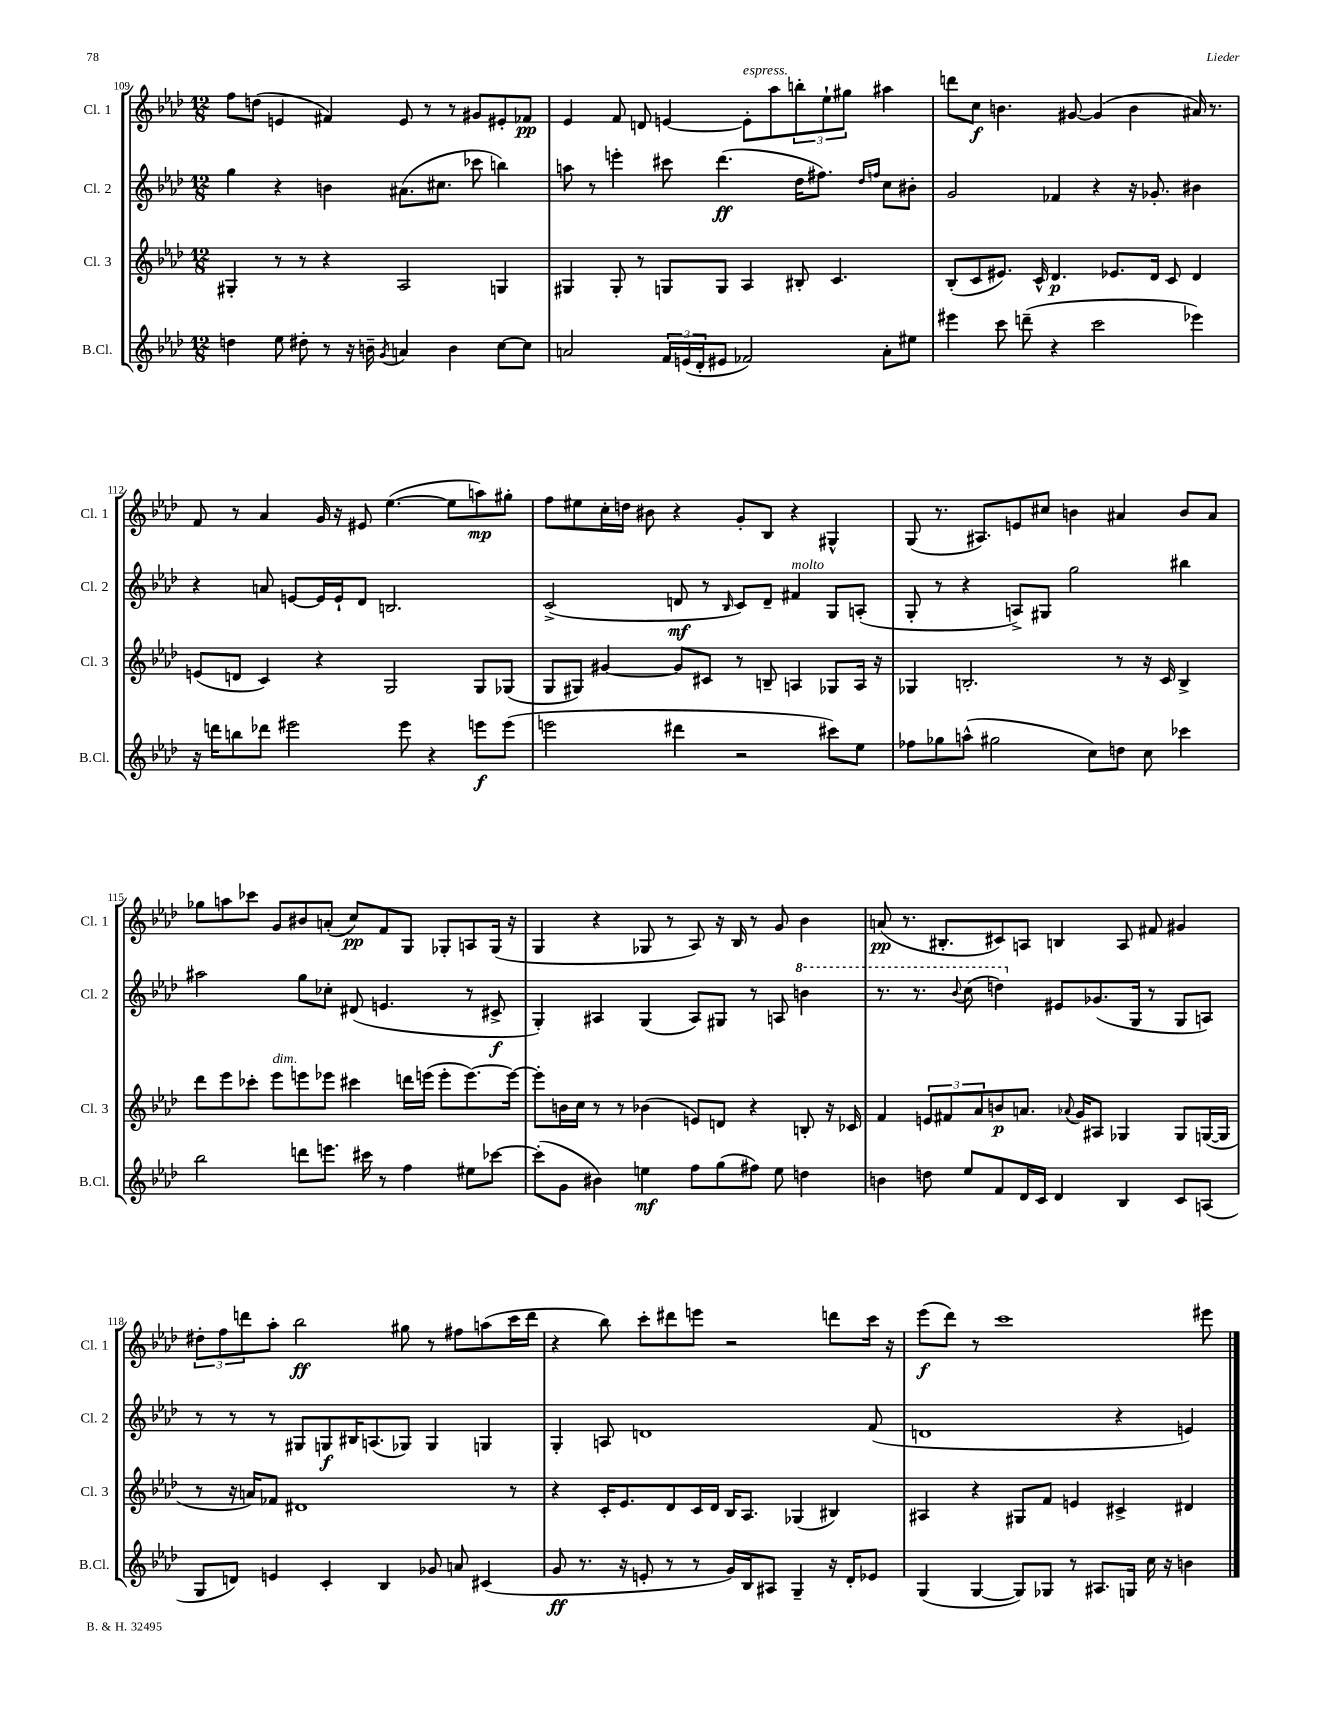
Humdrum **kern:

**kern	**kern	**kern	**kern
*staff4	*staff3	*staff2	*staff1
*clefG2	*clefG2	*clefG2	*clefG2
*k[b-e-a-d-]	*k[b-e-a-d-]	*k[b-e-a-d-]	*k[b-e-a-d-]
*M12/8	*M12/8	*M12/8	*M12/8
4dd\	4G#'/	4gg\	8ff\L
.	.	.	(8dd\J
8ee-\	8r	4r	4e/
8dd#'\	8r	.	.
8r	4r	4b\	4f#/)
16r	.	.	.
16b~\	.	.	.
8qg/	.	.	.
4a/	2A-/	(8.a#\L	8e/
.	.	.	8r
.	.	8.cc#\J	.
4b\	.	.	8r
.	.	8ccc-\	8g#/L
[8cc\L	4G/	4bb\)	8e#'/
8cc\]J	.	.	8f-/J
=	=	=	=
2a/	4G#/	8aa\	4e-/
.	.	8r	.
.	8G#'/	4eee'\	8f/
.	8r	.	8d/
24f/LL	8G/L	8ccc#\	[4e/
(24e/	.	.	.
24d-'/J	.	.	.
8e#/J	8G/J	(4.ddd-\	.
2f-/)	4A-/	.	8e'\]L
.	.	.	8aa-\
.	8B#'/	16dd-\LK	12bb'\
.	.	8.ff#\J)	.
.	.	.	12ee-`\
.	4.c/	.	.
.	.	.	12gg#\J
.	.	16qqdd-/LL	.
.	.	16qqff/JJ	.
8a'\L	.	8cc\L	4aa#\
8ee#\J	.	8b#'\J	.
=	=	=	=
4eee#\	(8B-'/L	2g/	8ddd\L
.	8c/	.	8cc\J
8ccc\	8.e#/J)	.	4.b\
(8ddd~\	.	.	.
.	16c^^/	.	.
4r	4.d-/	4f-/	.
.	.	.	[8g#/
2ccc\	.	4r	(4g#/]
.	8.e-/L	.	.
.	.	16r	4b\
.	16d-/Jk	8.g-'/	.
.	8c/	.	.
4eee-\)	4d-/	4b#\	16a#/)
.	.	.	8.r
=	=	=	=
16r	(8e/L	4r	8f/
16ddd\LK	.	.	.
8bb\	8d/J	.	8r
8ddd-\J	4c/)	8a/	4a-/
2eee#\	.	[8e/L	.
.	4r	16e/]L	16g/
.	.	16e`/J	16r
.	.	8d-/J	8e#/
.	2G/	2.B/	([4.ee-\
8eee#\	.	.	.
4r	.	.	.
.	.	.	8ee-\]L
8eee\L	8G/L	.	8aa\)
(8eee\J	(8G-/J	.	8gg#'\J
=	=	=	=
2eee\	8G/L	(2c^/	8ff\L
.	8G#/J)	.	8ee#\
.	[4g#/	.	16cc'\L
.	.	.	16dd\JJ
.	.	.	8b#\
4ddd#\	8g#/]L	8d/	4r
.	8c#/J	8r	.
.	.	16qqB-/	.
2r	8r	8c/L)	8g'/L
.	8B~/	8d~/J	8B-/J
.	4A/	4f#/	4r
8ccc#\L)	8G-/L	8G/L	4G#^^/
8ee-\J	16A/Jk	(8A'/J	.
.	16r	.	.
=	=	=	=
8ff-\L	4G-/	8G'/	(8G/
8gg-\	.	8r	8.r
(8aa^^\J	2.B'/	4r	.
.	.	.	8.A#/L)
2gg#\	.	.	.
.	.	8A^/L)	8e/
.	.	8G#/J	8cc#/J
.	.	2gg\	4b\
8cc\L)	.	.	.
8dd\J	8r	.	4a#/
8cc\	16r	.	.
.	16c/	.	.
4ccc-\	4B^/	4bb#\	8b/L
.	.	.	8a#/J
=	=	=	=
2bb-\	8ddd-\L	2aa#\	8gg-\L
.	8eee-\	.	8aa\
.	8ccc-'\J	.	8ccc-\J
.	8eee-\L	.	8g/L
8ddd\L	8eee\	8gg\L	8b#/
8.eee\J	8eee-\J	8cc-'\J	(8a'/J
.	4ccc#\	(8d#/	8cc/L)
16ccc#\	.	.	.
8r	.	4.e/	8f/
4ff\	16ddd\LL	.	8G/J
.	(16eee\JJ	.	.
.	8eee'\L	.	8G-'/L
8ee#\L	[8.eee\)	8r	8A/
[8ccc-\J	.	8c#^/	(16G-/Jk
.	16eee\_Jk	.	16r
=	=	=	=
(8ccc-'\]L	8eee'\]L	4G'/)	4G/
8g\J	16b\L	.	.
.	16cc\JJ	.	.
4b#\)	8r	4A#/	4r
.	8r	.	.
4ee\	(4b-\	(4G/	8G-/
.	.	.	8r
8ff\L	8e/L)	8A#/L)	8A-/)
(8gg\	8d/J	8G#/J	16r
.	.	.	16B-/
8ff#\J)	4r	8r	8r
8ee\	.	8A/	8g/
4dd\	8B'/	4bb\	4b-\
.	16r	.	.
.	16c-/	.	.
=	=	=	=
4b\	4f/	8.r	(8a/
.	.	.	8.r
.	.	8.r	.
8dd\	12e/L	.	.
.	.	.	8.B#'/L
.	12f#/	.	.
.	.	8qqbb-/	.
8ee-/L	.	(8ccc\	.
.	12a-/	.	.
8f/	8b/	4ddd\)	8c#/)
16d-/L	8.a/J	.	8A/J
16c/JJ	.	.	.
4d-/	.	8e#/L	4B/
.	8qqa-/	.	.
.	16g/LK	.	.
.	8A#/J	(8.g-/	.
4B-/	4G-/	.	8A/
.	.	16G/Jk	.
.	.	8r	8f#/
8c/L	8G-/L	8G/L	4g#/
(8A/J	([16G/L	8A/J)	.
.	16G/]JJ	.	.
=	=	=	=
8G/L	8r	8r	12dd#'\L
.	.	.	12ff\
8d/J)	16r	8r	.
.	.	.	12ddd\
.	16a/LK)	.	.
4e/	8f-/J	8r	8aa-'\J
.	1d#	8G#/L	2bb-\
4c'/	.	8G/	.
.	.	16B#/K	.
.	.	(8.A/	.
4B-/	.	.	.
.	.	8G-/J)	8gg#\
8g-/	.	4G-/	8r
8a/	.	.	8ff#\L
(4c#/	.	4G/	(8aa\
.	8r	.	16ccc\L
.	.	.	16ddd\JJ
=	=	=	=
8g/	4r	4G'/	4r
8.r	.	.	.
.	16c'/LK	8A/	8bb-\)
16r	8.e-/	.	.
8e'/	.	1d	8ccc'\L
8r	8d-/	.	8ddd#\
8r	16c/L	.	8eee\J
.	16d-/JJ	.	.
16g/LL)	16B-/LK	.	2r
16B-/J	8.A-/J	.	.
8A#/J	.	.	.
4G~/	(4G-/	.	.
16r	4B#/)	.	8ddd\L
16d-'/LK	.	.	.
8e-/J	.	(8f/	16ccc\Jk
.	.	.	16r
=	=	=	=
(4G/	4A#/	1d	(8eee-\L
.	.	.	8ddd-\J)
[4G/	4r	.	8r
.	.	.	1ccc
8G/]L)	8G#/L	.	.
8G-/J	8f/J	.	.
8r	4e/	.	.
8.A#/L	.	.	.
.	4c#^/	4r	.
16G/Jk	.	.	.
16cc\	.	.	.
16r	.	.	.
4b\	4d#/	4e/)	.
.	.	.	8eee#\
==	==	==	==
*-	*-	*-	*-
